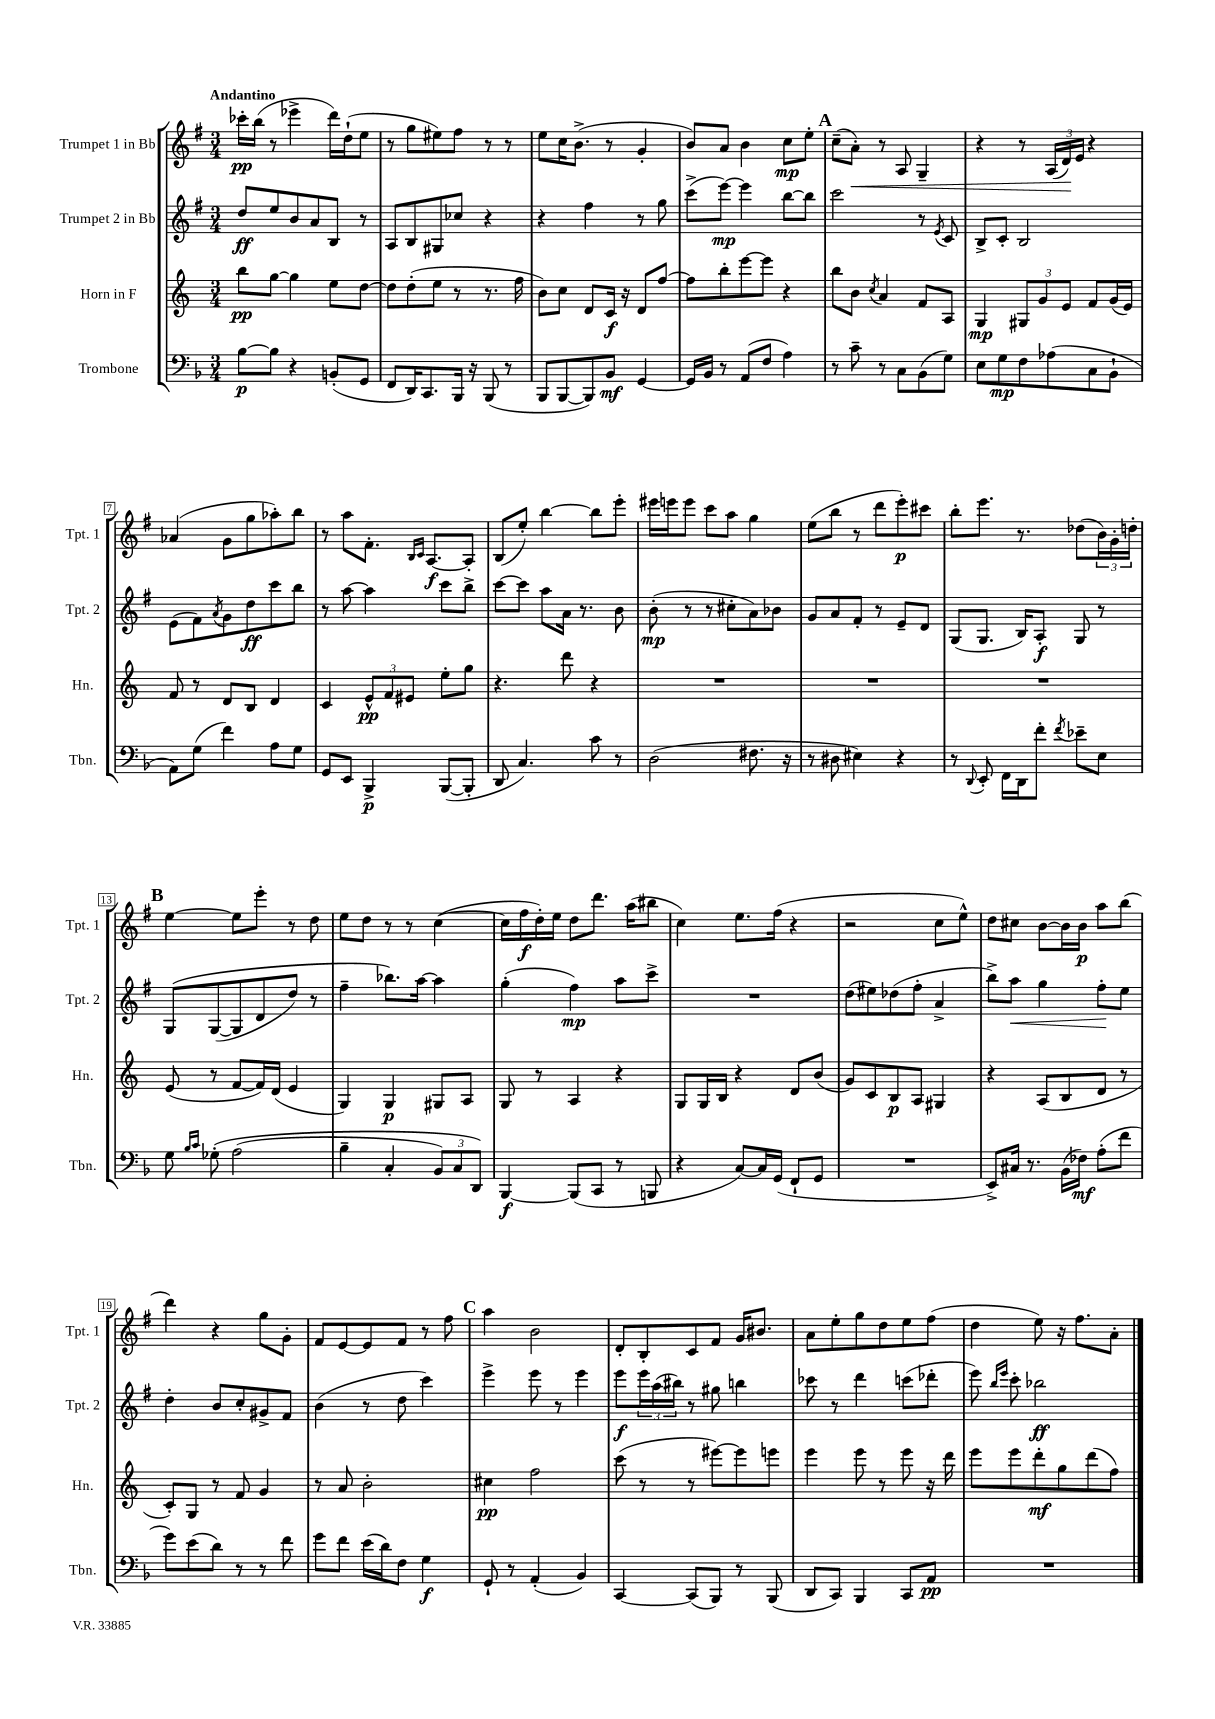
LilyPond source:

<<
\new StaffGroup <<
\new Staff = "s0" \with { instrumentName = "Trumpet 1 in Bb" shortInstrumentName = "Tpt. 1" } {
    \clef treble \key g \major \numericTimeSignature \time 3/4 \tempo "Andantino"
    ces'''16-.\pp b''16( r8 ees'''4-> d'''16) d''16-!( e''8 |
    r8 g''8 eis''8) fis''8 r8 r8 |
    e''8 c''16 b'8.->( r8 g'4-. |
    b'8) a'8 b'4 c''8\mp e''8-. |
    \mark \markup { \bold "A" } c''8--( a'8-.\<) r8 a8 g4-- |
    r4 r8 \tuplet 3/2 { a16( d'16\!) e'16 } r4 |
    aes'4( g'8 g''8 aes''8-.) b''8 |
    r8 a''8 fis'8.-. \grace { b16 c'16 } a8.~\f a8-. |
    b8( e''8-.) b''4~ b''8 e'''8-. |
    eis'''16 e'''16 e'''8 c'''8 a''8 g''4 |
    e''8( b''8 r8 d'''8 e'''8-.\p) cis'''8 |
    b''8-. e'''8. r8. des''8( \tuplet 3/2 { b'16) g'16-. d''16-. } |
    \mark \markup { \bold "B" } e''4~ e''8 e'''8-. r8 d''8 |
    e''8 d''8 r8 r8 c''4~( |
    c''16 fis''16\f d''16-.) e''16 d''8 d'''8. a''16( bis''8 |
    c''4) e''8. fis''16( r4 |
    r2 c''8 e''8-^) |
    d''8 cis''8 b'8~ b'16 b'16\p a''8 b''8( |
    d'''4) r4 g''8 g'8-. |
    fis'8 e'8~ e'8 fis'8 r8 fis''8 |
    \mark \markup { \bold "C" } a''4 b'2 |
    d'8-. b8-. c'8 fis'8 g'16 bis'8. |
    a'8 e''8-. g''8 d''8 e''8 fis''8( |
    d''4 e''8) r16 fis''8. a'8-. \bar "|." |
}
\new Staff = "s1" \with { instrumentName = "Trumpet 2 in Bb" shortInstrumentName = "Tpt. 2" } {
    \clef treble \key g \major \numericTimeSignature \time 3/4
    d''8\ff e''8 b'8 a'8 b8 r8 |
    a8 b8 gis8 ces''8 r4 |
    r4 fis''4 r8 g''8 |
    c'''8->( e'''8~\mp) e'''4 b''8~ b''8 |
    \mark \markup { \bold "A" } c'''2 r8 \acciaccatura { e'8 } c'8 |
    b8-> c'8-. b2 |
    e'8( fis'8) \acciaccatura { a'8 } g'8 d''8\ff c'''8 b''8 |
    r8 a''8~ a''4 c'''8 b''8-> |
    c'''8~ c'''8 a''8 a'16 r8. b'8 |
    b'8-.\mp( r8 r8 cis''8-. a'8) bes'8 |
    g'8 a'8 fis'8-. r8 e'8-- d'8 |
    g8( g8. b16) a8-.\f g8 r8 |
    \mark \markup { \bold "B" } g8\( g8~( g8 d'8 d''8) r8 |
    fis''4-- bes''8.\) a''16~ a''4 |
    g''4-.( fis''4\mp) a''8 c'''8-> |
    R2. |
    d''8( eis''8) des''8( fis''8-. a'4-> |
    b''8->) a''8\< g''4 fis''8-.\! e''8 |
    d''4-. b'8 c''8-. gis'8-> fis'8 |
    b'4( r8 d''8 c'''4) |
    \mark \markup { \bold "C" } e'''4-> e'''8 r8 e'''4 |
    e'''8\f \tuplet 3/2 { e'''16 a''16( bis''16) } r8 gis''8 b''4 |
    ces'''8 r8 d'''4 c'''8( des'''8-. |
    e'''8) \grace { b''16 e'''16 } c'''8-. bes''2\ff \bar "|." |
}
\new Staff = "s2" \with { instrumentName = "Horn in F" shortInstrumentName = "Hn." } {
    \clef treble \key c \major \numericTimeSignature \time 3/4
    b''8\pp g''8~ g''4 e''8 d''8~ |
    d''8 d''8-.( e''8 r8 r8. f''16 |
    b'8) c''8 d'8 c'16\f r16 d'8 f''8~ |
    f''8 b''8-. e'''8~ e'''8 r4 |
    \mark \markup { \bold "A" } b''8 b'8 \acciaccatura { c''8 } a'4 f'8 a8 |
    g4\mp \tuplet 3/2 { gis8 g'8 e'8 } f'8 g'16( e'16) |
    f'8 r8 d'8 b8 d'4 |
    c'4 \tuplet 3/2 { e'8-^\pp f'8 eis'8 } e''8-. g''8 |
    r4. d'''8 r4 |
    R2. |
    R2. |
    R2. |
    \mark \markup { \bold "B" } e'8( r8 f'8~ f'16) d'16( e'4 |
    g4) g4\p gis8 a8 |
    g8 r8 a4 r4 |
    g8 g16 b16 r4 d'8 b'8( |
    g'8) c'8 b8\p a8 gis4 |
    r4 a8( b8 d'8 r8 |
    c'8-.) g8 r8 f'8 g'4 |
    r8 a'8 b'2-. |
    \mark \markup { \bold "C" } cis''4\pp f''2 |
    c'''8( r8 r8 eis'''8~) eis'''8 e'''8 |
    e'''4 e'''8 r8 e'''8 r16 d'''16 |
    e'''8 e'''8 d'''8-.\mf g''8 d'''8( f''8) \bar "|." |
}
\new Staff = "s3" \with { instrumentName = "Trombone" shortInstrumentName = "Tbn." } {
    \clef bass \key f \major \numericTimeSignature \time 3/4
    bes8~\p bes8 r4 b,8-.( g,8 |
    f,8 d,16) c,8. bes,,16 r16 bes,,8( r8 |
    bes,,8 bes,,8~ bes,,8) bes,8\mf g,4~ |
    g,16 bes,16 r8 a,8( f8 a4) |
    \mark \markup { \bold "A" } r8 c'8-- r8 c8 bes,8( g8) |
    e8 g8\mp f8 aes8( c8 bes,8-! |
    a,8) g8( f'4) a8 g8 |
    g,8 e,8 bes,,4->\p bes,,8~( bes,,8-. |
    d,8 c4.) c'8 r8 |
    d2( fis8. r16 |
    r8 dis8 eis4) r4 |
    r8 \appoggiatura { d,8 } e,8-. f,16 d,16 f'8-. \acciaccatura { f'8 } ees'8-- e8 |
    \mark \markup { \bold "B" } g8 \grace { bes16 c'16 } ges8-.\( a2( |
    bes4-- c4-. \tuplet 3/2 { bes,8) c8 d,8\) } |
    bes,,4~\f bes,,8( c,8 r8 b,,8 |
    r4 c8~) c16 g,16( f,8-! g,8 |
    R2. |
    e,8->) cis16 r8. bes,16( fes16\mf) a8-.( f'8 |
    g'8) e'8( d'8) r8 r8 f'8 |
    g'8 f'8 e'16( d'16) f8 g4\f |
    \mark \markup { \bold "C" } g,8-! r8 a,4-.( bes,4) |
    c,4~ c,8( bes,,8) r8 bes,,8( |
    d,8 c,8) bes,,4 c,8 a,8\pp |
    R2. \bar "|." |
}
>>
>>
\layout { \context { \Score \override BarNumber.stencil = #(make-stencil-boxer 0.1 0.3 ly:text-interface::print) } }
